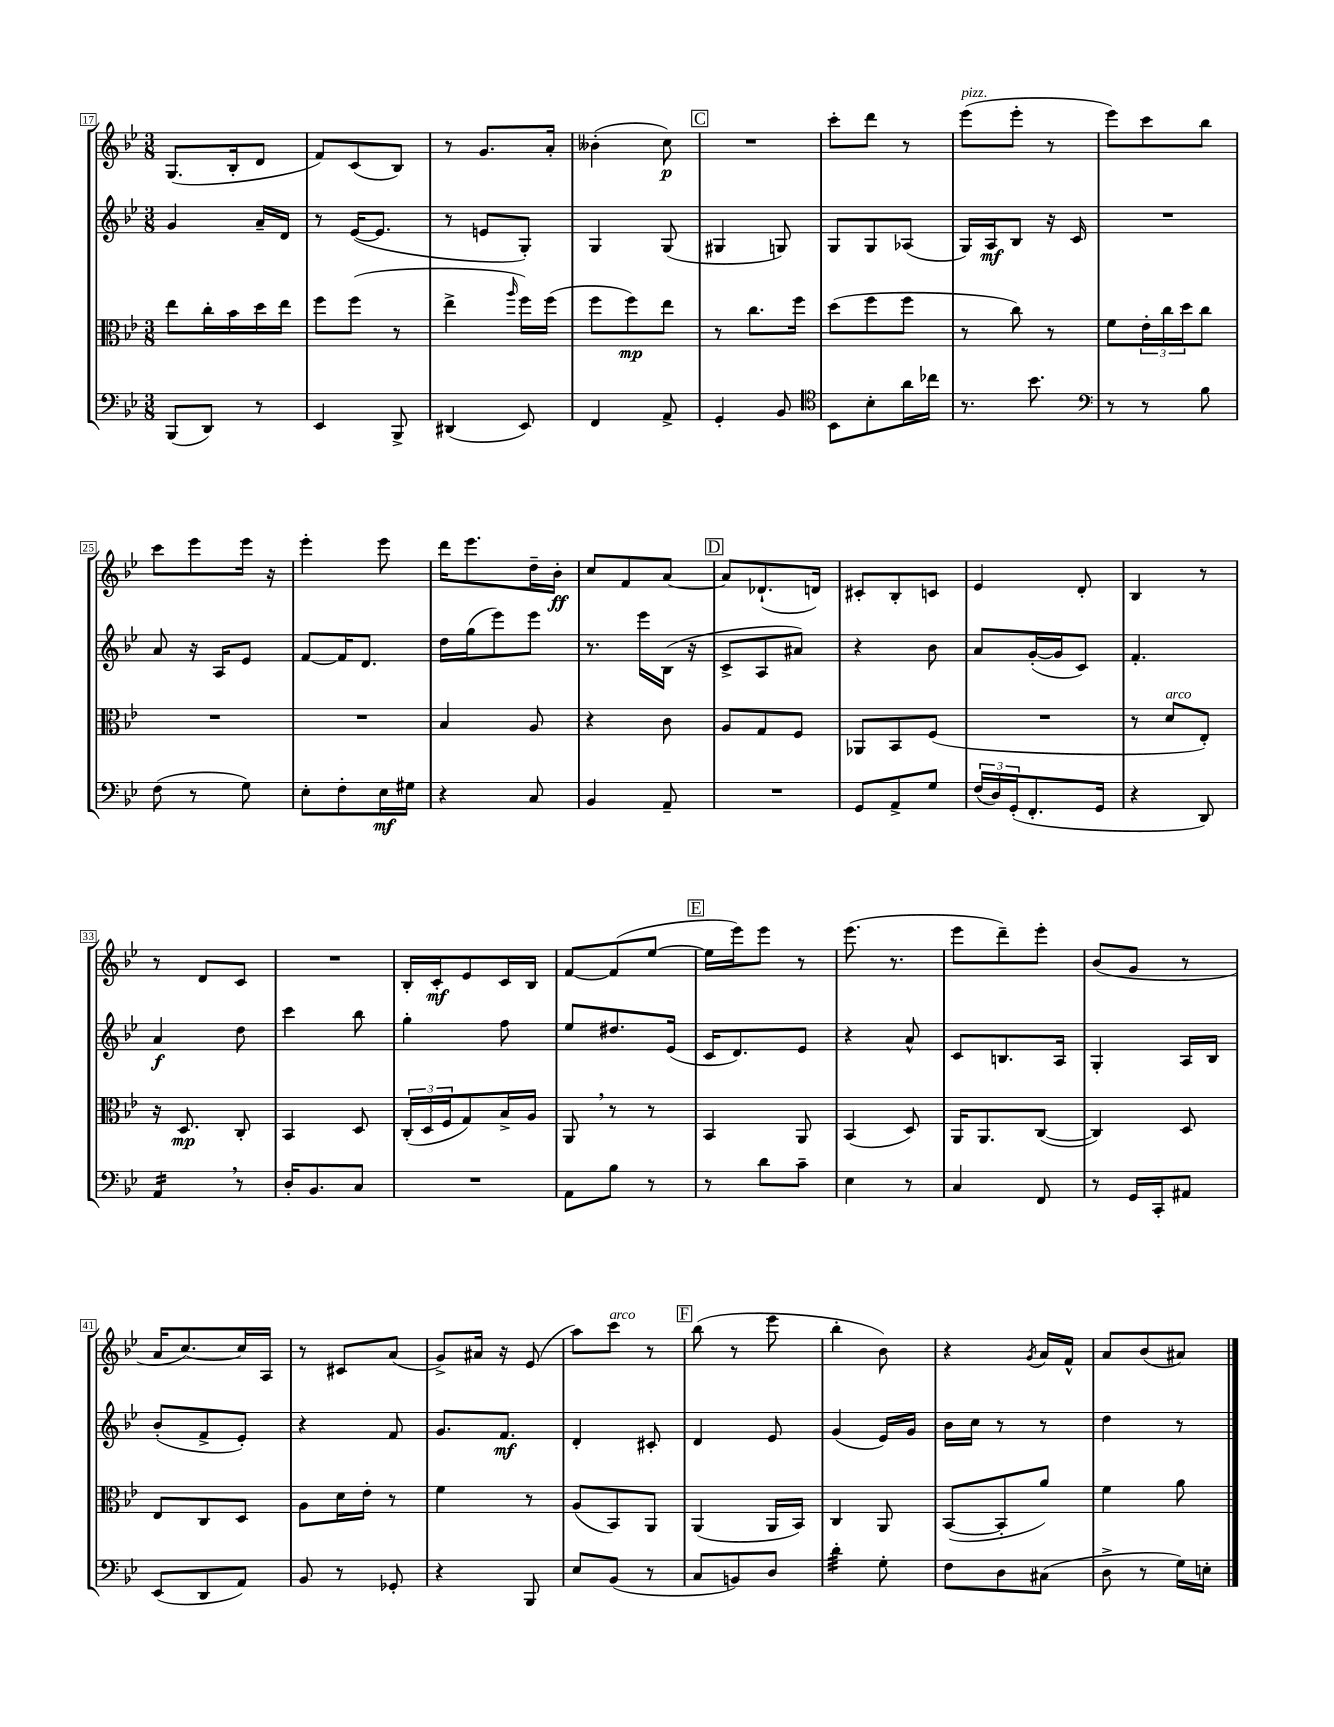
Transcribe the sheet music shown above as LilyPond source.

<<
\new StaffGroup <<
\new Staff = "s0" {
    \clef treble \key bes \major \numericTimeSignature \time 3/8
    g8.( bes16-. d'8 |
    f'8) c'8( bes8) |
    r8 g'8. a'16-. |
    beses'4-.( c''8\p) |
    \mark \markup { \box "C" } R4. |
    c'''8-. d'''8 r8 |
    ees'''8^\markup { \italic "pizz." }( ees'''8-. r8 |
    ees'''8) c'''8 bes''8 |
    c'''8 ees'''8 ees'''16 r16 |
    ees'''4-. ees'''8 |
    d'''16 ees'''8. d''16-- bes'16-.\ff |
    c''8 f'8 a'8~ |
    \mark \markup { \box "D" } a'8 des'8.-!( d'16) |
    cis'8-. bes8-. c'8 |
    ees'4 d'8-. |
    bes4 r8 |
    r8 d'8 c'8 |
    R4. |
    bes16-. c'16-.\mf ees'8 c'16 bes16 |
    f'8~ f'8( ees''8~ |
    \mark \markup { \box "E" } ees''16 ees'''16) ees'''8 r8 |
    ees'''8.( r8. |
    ees'''8 d'''8--) ees'''8-. |
    bes'8( g'8 r8 |
    a'16 c''8.~) c''16 a16 |
    r8 cis'8 a'8( |
    g'8->) ais'16 r16 ees'8( |
    a''8) c'''8^\markup { \italic "arco" } r8 |
    \mark \markup { \box "F" } bes''8( r8 ees'''8 |
    bes''4-. bes'8) |
    r4 \acciaccatura { g'8 } a'16 f'16-^ |
    a'8 bes'8( ais'8) \bar "|." |
}
\new Staff = "s1" {
    \clef treble \key bes \major \numericTimeSignature \time 3/8
    g'4 a'16-- d'16 |
    r8 ees'16~( ees'8. |
    r8 e'8 g8-.) |
    g4 g8( |
    \mark \markup { \box "C" } gis4 g8) |
    g8 g8 aes8( |
    g16) a16\mf bes8 r16 c'16 |
    R4. |
    a'8 r16 a16 ees'8 |
    f'8~ f'16 d'8. |
    d''16 g''16( ees'''8) ees'''8 |
    r8. ees'''16 bes16( r16 |
    \mark \markup { \box "D" } c'8-> a8 ais'8) |
    r4 bes'8 |
    a'8 g'16~-.( g'16 c'8) |
    f'4.-. |
    a'4\f d''8 |
    c'''4 bes''8 |
    g''4-. f''8 |
    ees''8 dis''8. ees'16( |
    \mark \markup { \box "E" } c'16 d'8.) ees'8 |
    r4 a'8-^ |
    c'8 b8. a16 |
    g4-. a16 bes16 |
    bes'8-.( f'8-> ees'8-.) |
    r4 f'8 |
    g'8. f'8.\mf |
    d'4-. cis'8-. |
    \mark \markup { \box "F" } d'4 ees'8 |
    g'4( ees'16) g'16 |
    bes'16 c''16 r8 r8 |
    d''4 r8 \bar "|." |
}
\new Staff = "s2" {
    \clef alto \key bes \major \numericTimeSignature \time 3/8
    ees''8 c''16-. bes'16 d''16 ees''16 |
    f''8 f''8( r8 |
    ees''4-> \grace { a''16 } f''16) f''16( |
    f''8 f''8\mp) ees''8 |
    \mark \markup { \box "C" } r8 c''8. f''16 |
    d''8( f''8 f''8 |
    r8 c''8) r8 |
    f'8 \tuplet 3/2 { ees'16-. c''16 d''16 } c''8 |
    R4. |
    R4. |
    bes4 a8 |
    r4 c'8 |
    \mark \markup { \box "D" } a8 g8 f8 |
    aes,8 bes,8 f8( |
    R4. |
    r8 d'8^\markup { \italic "arco" } ees8-.) |
    r16 d8.\mp c8-. |
    bes,4 d8 |
    \tuplet 3/2 { c16-.( d16 f16 } g8) bes16-> a16 |
    a,8 \breathe r8 r8 |
    \mark \markup { \box "E" } bes,4 a,8 |
    bes,4( d8) |
    a,16 a,8. c8~( |
    c4) d8 |
    ees8 c8 d8 |
    a8 d'16 ees'16-. r8 |
    f'4 r8 |
    a8( bes,8) a,8 |
    \mark \markup { \box "F" } a,4( a,16 bes,16) |
    c4 a,8 |
    bes,8~( bes,8-. a'8) |
    f'4 a'8 \bar "|." |
}
\new Staff = "s3" {
    \clef bass \key bes \major \numericTimeSignature \time 3/8
    bes,,8( d,8) r8 |
    ees,4 bes,,8-> |
    dis,4( ees,8) |
    f,4 a,8-> |
    \mark \markup { \box "C" } g,4-. bes,8 |
    \clef tenor bes,8 bes8-. a'16 ces''16 |
    r8. bes'8. |
    \clef bass r8 r8 bes8 |
    f8( r8 g8) |
    ees8-. f8-. ees16\mf gis16 |
    r4 c8 |
    bes,4 a,8-- |
    \mark \markup { \box "D" } R4. |
    g,8 a,8-> g8 |
    \tuplet 3/2 { f16( d16) g,16-.( } f,8.-. g,16 |
    r4 d,8) |
    a,4:16 \breathe r8 |
    d16-. bes,8. c8 |
    R4. |
    a,8 bes8 r8 |
    \mark \markup { \box "E" } r8 d'8 c'8-- |
    ees4 r8 |
    c4 f,8 |
    r8 g,16 c,16-. ais,8 |
    ees,8( d,8 a,8) |
    bes,8 r8 ges,8-. |
    r4 bes,,8 |
    ees8 bes,8( r8 |
    \mark \markup { \box "F" } c8 b,8) d8 |
    d'4:32-. g8-. |
    f8 d8 cis8( |
    d8-> r8 g16) e16-. \bar "|." |
}
>>
>>
\layout { \context { \Score currentBarNumber = #17 \override BarNumber.stencil = #(make-stencil-boxer 0.1 0.3 ly:text-interface::print) } }
